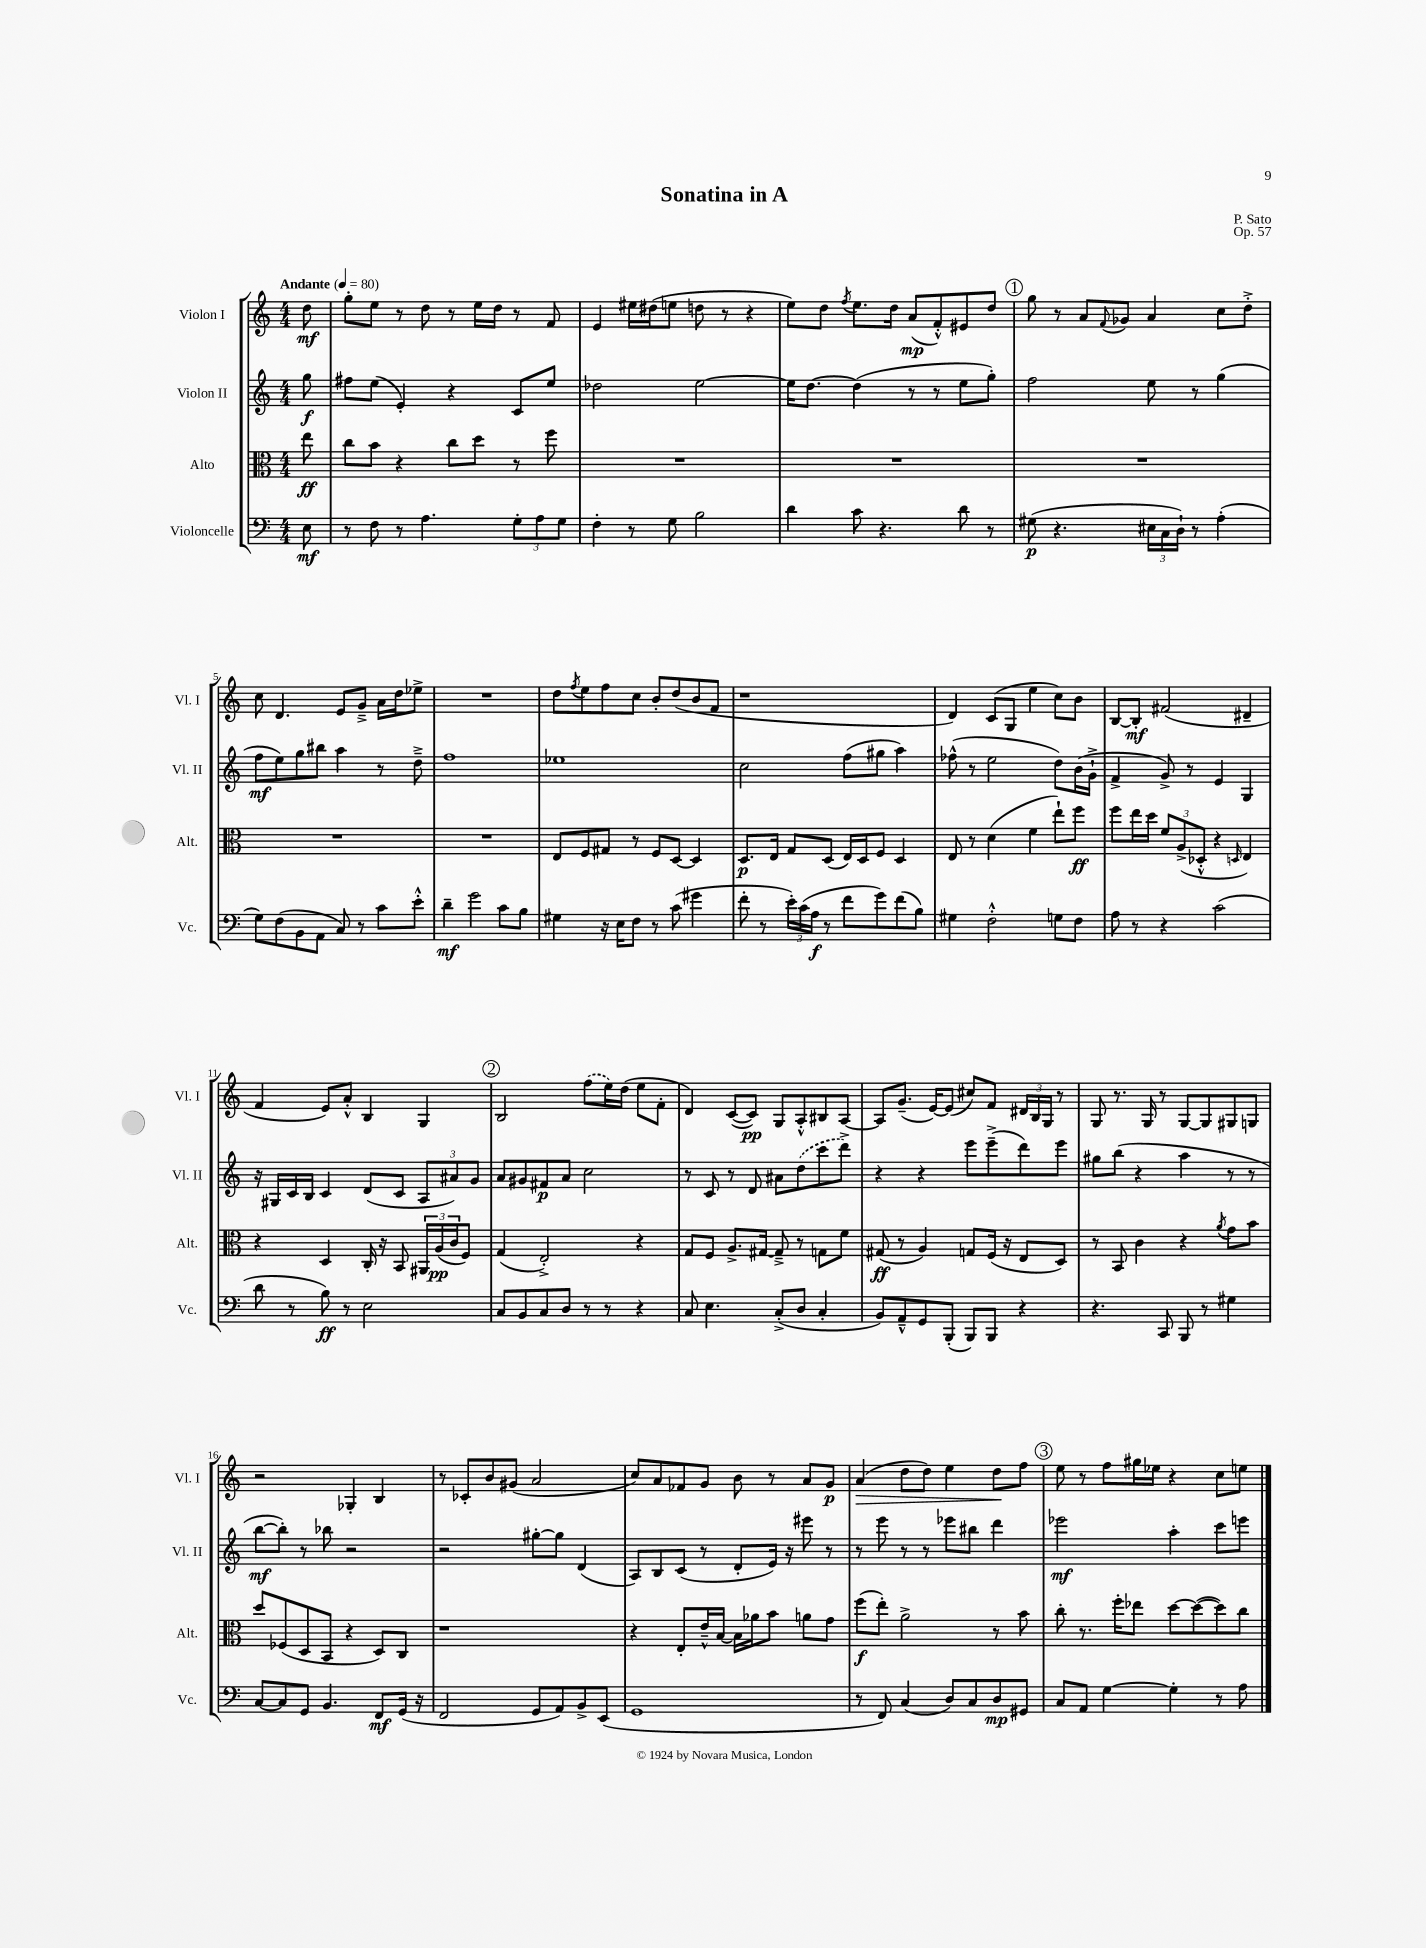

**kern	**kern	**kern	**kern
*staff4	*staff3	*staff2	*staff1
*clefF4	*clefC3	*clefG2	*clefG2
*k[]	*k[]	*k[]	*k[]
*M4/4	*M4/4	*M4/4	*M4/4
*MM80	*MM80	*MM80	*MM80
8E\	8ee\	8gg\	8dd\
=	=	=	=
8r	8cc\L	8ff#\L	8gg'\L
8F\	8b\J	(8ee\J	8ee\J
8r	4r	4e'/)	8r
4.A\	.	.	8dd\
.	8cc\L	4r	8r
.	8dd\J	.	16ee\LL
.	.	.	16dd\JJ
12G'\L	8r	8c/L	8r
12A\	.	.	.
.	8ff\	8ee/J	8f/
12G\J	.	.	.
=	=	=	=
4F'\	1r	2dd-\	4e/
8r	.	.	16ee#\LL
.	.	.	(16dd#\J
8G\	.	.	8ee\J
2B\	.	[2ee\	8dd\
.	.	.	8r
.	.	.	4r
=	=	=	=
4d\	1r	16ee\]LK	8ee\L)
.	.	[8.dd\J	.
.	.	.	8dd\J
.	.	.	8qff/
8c\	.	(4dd\]	8.ee\L
4.r	.	.	.
.	.	.	16dd\Jk
.	.	8r	(8a/L
.	.	8r	8f'^^/)
8d\	.	8ee\L	8e#/
8r	.	8gg'\J)	8dd/J
=	=	=	=
(8G#\	1r	2ff\	8gg\
4.r	.	.	8r
.	.	.	8a/L
.	.	.	8qqf/
.	.	.	8g-/J
24E#\LL	.	8ee\	4a/
24C\	.	.	.
24D`\JJ)	.	.	.
8r	.	8r	.
(4A'\	.	(4gg\	8cc\L
.	.	.	8dd'^\J
=	=	=	=
8G\L)	1r	8ff\L	8cc\
(8F\	.	8ee\)	4.d/
8BB\	.	8gg\	.
8AA\J	.	8bb#\J	.
8C/)	.	4aa\	8e/L
8r	.	.	8g~^/J
8c\L	.	8r	16a\LL
.	.	.	16dd\J
8e'^^\J	.	8dd~^\	8ee-^\J
=	=	=	=
4d~\	1r	1ff	1r
2g\	.	.	.
8c\L	.	.	.
8B\J	.	.	.
=	=	=	=
4G#\	8E/L	1ee-	8dd\L
.	.	.	8qff/
.	8F/	.	8ee\
16r	8G#/J	.	8ff\
16E\LK	.	.	.
8F\J	8r	.	8cc\J
8r	8F/L	.	8b'/L
(8c\	[8D/J	.	(8dd/
4g#\	4D/]	.	8b/
.	.	.	8f/J
=	=	=	=
8f'\	8.D/L	2cc\	1r
8r	.	.	.
.	16E/Jk	.	.
24e'\LL)	8G/L	.	.
(24c\	.	.	.
24A\JJ	.	.	.
8r	(8D/J	.	.
8f\L	16E/LL)	(8ff\L	.
.	16D/J	.	.
8g\)	8F/J	8gg#\J	.
(8f\	4D/	4aa\)	.
8B\J)	.	.	.
=	=	=	=
4G#\	8E/	(8ff-^^\	4d/)
.	8r	8r	.
2F'^^\	(4d\	2ee\	(8c/L
.	.	.	8G/J
.	4f\	.	4ee\
8G\L	8ee`\L)	8dd\L)	8cc\L)
8F\J	8ff\J	(16b\L	8b\J
.	.	16g`^\JJ	.
=	=	=	=
8A\	8ff\L	4f^/	[8B/L
8r	16ee\L	.	8B'/]J
.	16dd\JJ	.	.
4r	12f/L	8g^/)	(2f#/
.	(12A^/	.	.
.	.	8r	.
.	12D-'^^/J	.	.
(2c\	4r	4e/	.
.	16qqD/	.	.
.	4E/)	4G/	4d#~/
=	=	=	=
8d\	4r	16r	4f/
.	.	16G#/LL	.
8r	.	16c/	.
.	.	16B/JJ	.
8B\)	4D/	4c/	8e/L)
8r	.	.	8a'^^/J
2E\	16C'/	(8d/L	4B/
.	16r	.	.
.	8BB/	8c/J	.
.	24AA#/LL	12A/L	4G/
.	(24A/	.	.
.	24c/J	12a#/)	.
.	8F/J)	.	.
.	.	12g/J	.
=	=	=	=
8C/L	(4G/	8a/L	2B/
8BB/	.	8g#/	.
8C/	2E'^/)	8f#/	.
8D/J	.	8a/J	.
8r	.	2cc\	(8ff\L
8r	.	.	16ee\L)
.	.	.	(16dd\JJ
4r	4r	.	8ee\L
.	.	.	8f'\J
=	=	=	=
8C/	8G/L	8r	4d/)
4.E\	8F/J	8c/	.
.	8.A^/L	8r	([8c/L
.	.	8d/	8c/]J)
.	[16G#/Jk	.	.
(8C'^/L	8G#~^/]	8a#\L	8G/L
8D/J	8r	(8dd\	8A'^^/
4C'/	8G\L	8ccc\	8B#/
.	8f\J	8ddd^\J)	[8A/J
=	=	=	=
8BB/L)	(8G#/	4r	8A/]L
8AA~^^/	8r	.	(8.g~/J
8GG/	4A/)	4r	.
.	.	.	[16e/LK)
(8BBB'/J	.	.	(8e/]J
8BBB/L)	8G/L	8eee\L	8cc#/L)
8BBB/J	(16F/Jk	(8eee~^\	8f/J
.	16r	.	.
4r	8E/L	8ddd\)	24d#/LL
.	.	.	24B/
.	.	.	24G/JJ
.	8D/J)	8eee\J	8r
=	=	=	=
4.r	8r	8gg#\L	8G/
.	8BB/	(8bb\J	8.r
.	4c\	4r	.
.	.	.	16G/
8CC/	.	.	8r
8BBB/	4r	4aa\	[8G/L
8r	.	.	8G/]
.	8qa/	.	.
4G#\	8g\L	8r	8G#/
.	8b\J	8r	8G/J
=	=	=	=
[8C/L	8dd/L	[8bb\L	2r
8C/]	(8F-/	8bb'\]J)	.
8GG/J	8D/	8r	.
4.BB/	8BB/J	8bb-\	.
.	4r	2r	4G-'/
8FF/L	8D/L)	.	4B/
(16GG/Jk	8C/J	.	.
16r	.	.	.
=	=	=	=
2FF/	1r	2r	8r
.	.	.	8c-'/L
.	.	.	8b/
.	.	.	(8g#/J
8GG/L	.	[8gg#'\L	2a/
8AA/)	.	8gg#\]J	.
8BB^/	.	(4d/	.
(8EE/J	.	.	.
=	=	=	=
1GG	4r	8A/L)	8cc/L)
.	.	8B/	8a/
.	8E'/L	(8c/J	8f-/
.	16e~^^/L	8r	8g/J
.	[16B/JJ	.	.
.	16B\]LL	8d'/L	8b\
.	16a-\J	.	.
.	8b\J	16e/Jk)	8r
.	.	16r	.
.	8a\L	8eee#\	8a/L
.	8g\J	8r	8g/J
=	=	=	=
8r	(8ff\L	8r	(4a/
8FF/)	8ee'\J)	8eee\	.
(4C/	2a^\	8r	8dd\L
.	.	8r	8dd\J)
8D/L)	.	8eee-\L	4ee\
8C/	.	8bb#\J	.
8D/	8r	4ddd\	8dd\L
8GG#/J	8b\	.	8ff\J
=	=	=	=
8C/L	8cc'\	2eee-\	8ee\
8AA/J	8.r	.	8r
[4G\	.	.	8ff\L
.	16ff'\LK	.	.
.	8ee-\J	.	16gg#\L
.	.	.	16ee-\JJ
4G'\]	[8dd\L	4aa'\	4r
.	(8dd\_	.	.
8r	8dd\])	8ccc\L	8cc\L
8A\	8cc\J	8eee\J	8ee\J
==	==	==	==
*-	*-	*-	*-
